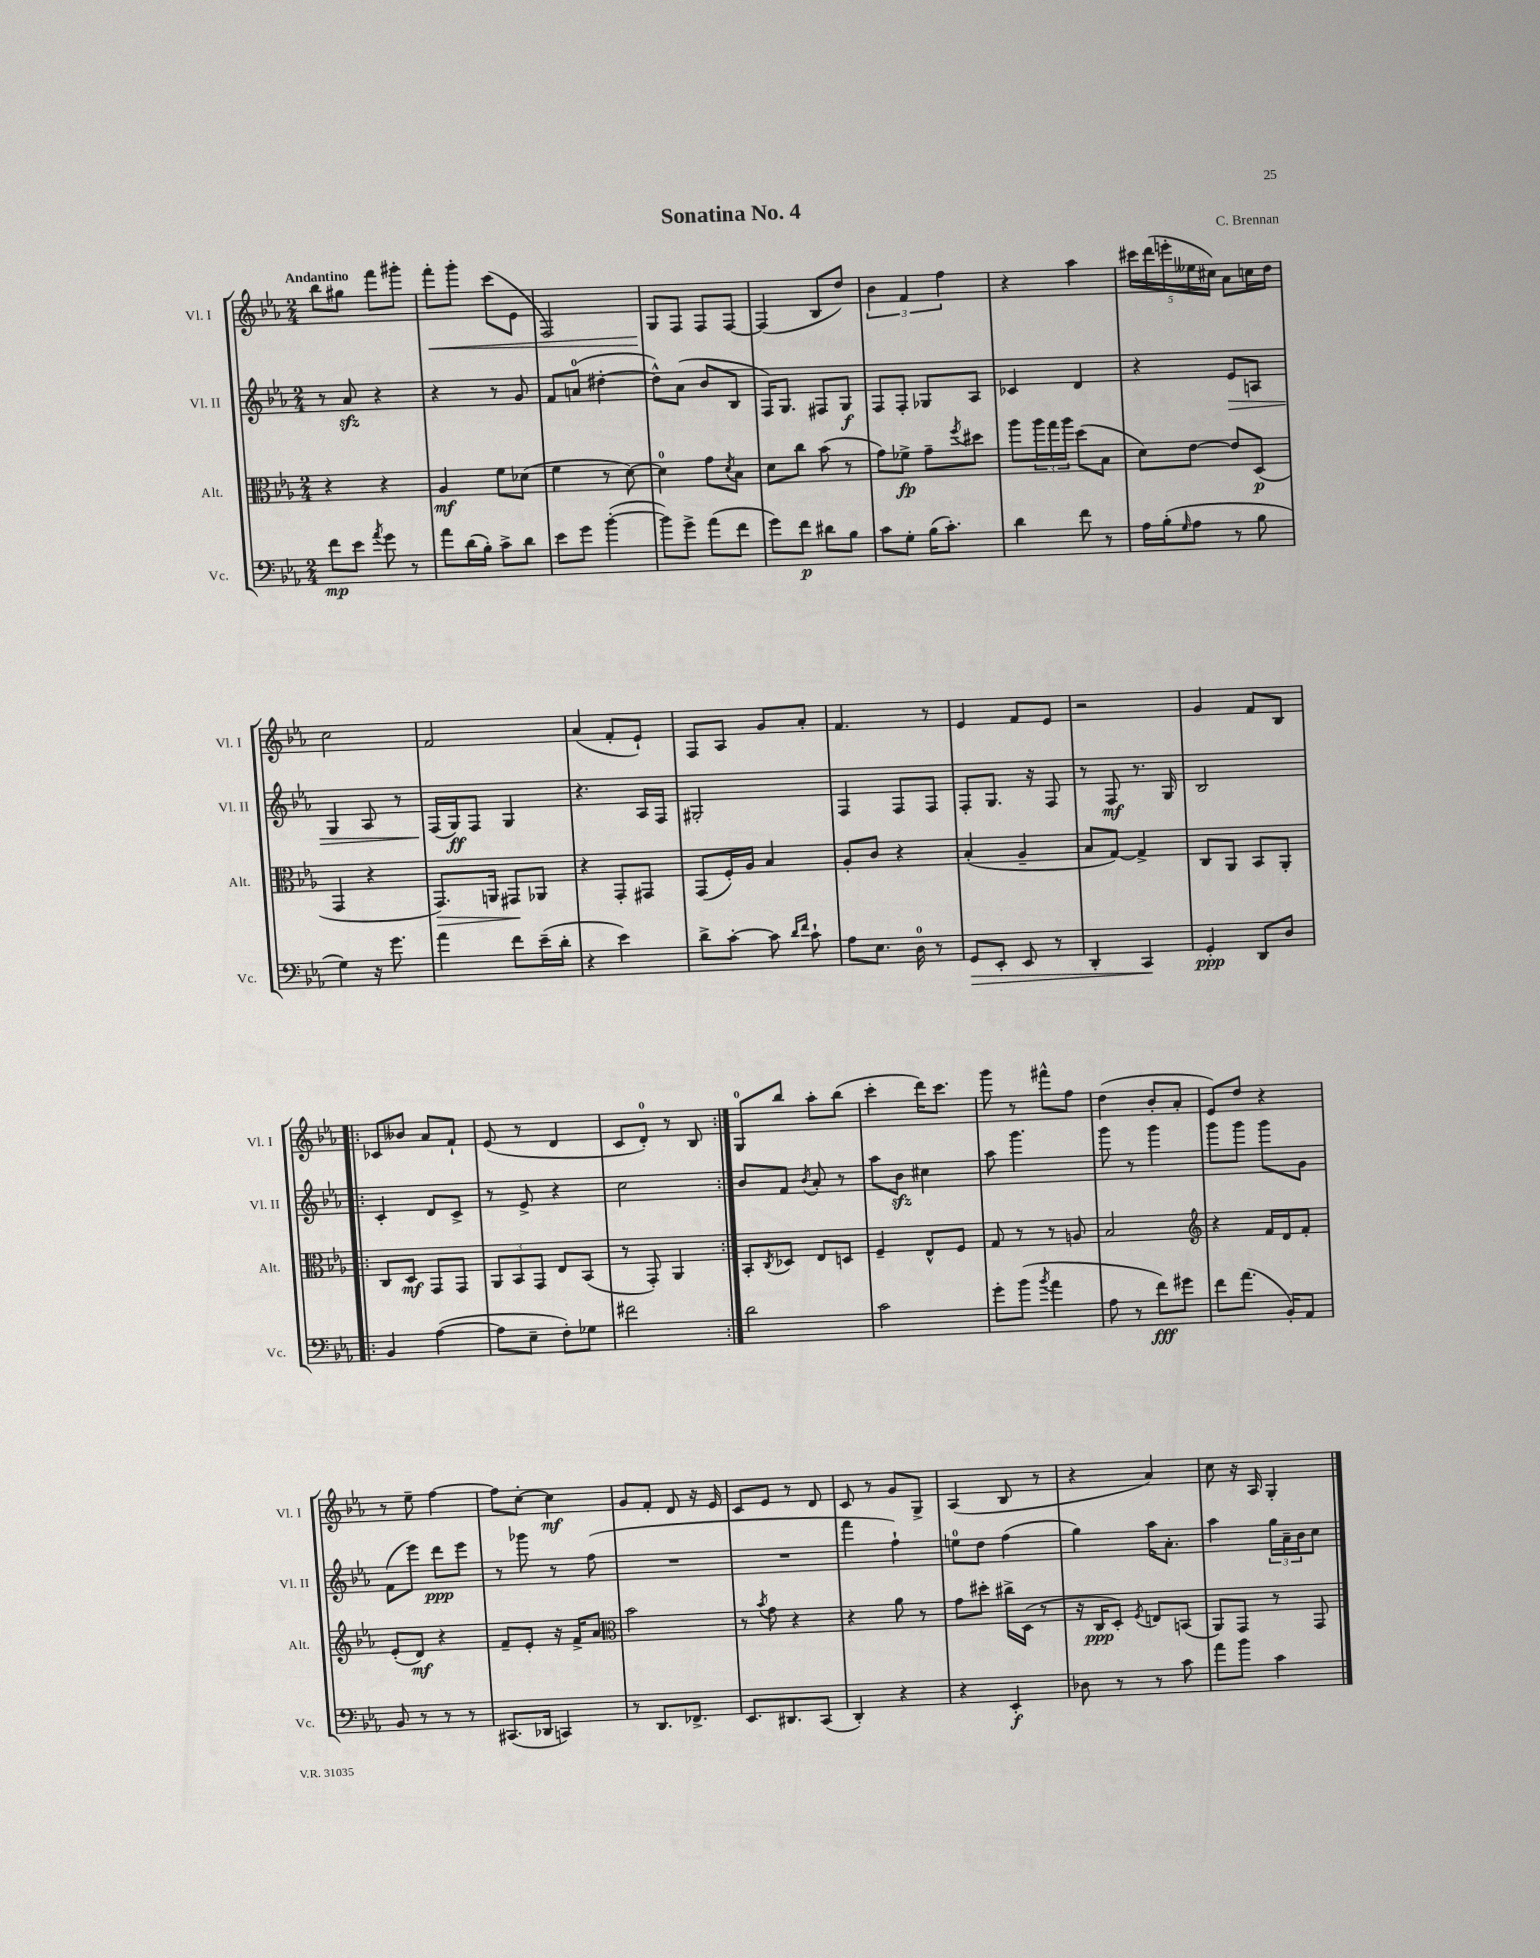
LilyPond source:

\header { title = "Sonatina No. 4" composer = "C. Brennan" }
<<
\new StaffGroup <<
\new Staff = "s0" \with { instrumentName = "Vl. I" shortInstrumentName = "Vl. I" } {
    \clef treble \key ees \major \numericTimeSignature \time 2/4 \tempo "Andantino"
    bes''8 gis''8 f'''8 gis'''8-. |
    f'''8-.\< g'''8-. c'''8( ees'8 |
    f2) |
    g8\! f8 f8 f8~ |
    f4( bes8 d''8) |
    \tuplet 3/2 { bes'4 f'4 f''4 } |
    r4 aes''4 |
    \tuplet 5/4 { cis'''16 d'''16( e'''16-. eeses''16 cis''16) } aes'8 c''16 d''16 |
    c''2 |
    f'2 |
    aes'4( f'8-. ees'8-!) |
    f8 aes8 g'8 aes'8-. |
    f'4. r8 |
    ees'4 f'8 ees'8 |
    r2 |
    g'4 f'8 bes8 |
    \repeat volta 2 { ces'8 beses'8 aes'8 f'8-! |
    ees'8( r8 d'4 |
    c'8 d'8-0-.) r8 bes8 | }
    g8-0 bes''8 aes''8-. bes''8( |
    c'''4-. d'''16) c'''8. |
    g'''8 r8 fis'''8-^ f''8 |
    d''4( bes'8-. aes'8-. |
    ees'8) d''8 r4 |
    r8 ees''8-- f''4~ |
    f''8 c''8~-. c''4\mf |
    g'8 f'8-. d'8 r16 ees'16 |
    c'8 ees'8 r8 d'8 |
    c'8 r8 g'8 g8-> |
    aes4( bes8 r8 |
    r4 aes'4) |
    c''8 r16 aes16 g4-. \bar "|." |
}
\new Staff = "s1" \with { instrumentName = "Vl. II" shortInstrumentName = "Vl. II" } {
    \clef treble \key ees \major \numericTimeSignature \time 2/4
    r8 aes'8\sfz r4 |
    r4 r8 g'8 |
    f'8 a'8-0( dis''4~-. |
    dis''8-^) aes'8( bes'8 bes8 |
    f16) g8. fis8 g8\f |
    f8 f8-. ges8 aes8 |
    ces'4 d'4 |
    r4 ees'8\> a8 |
    g4 aes8 r8 |
    f16\!( g16\ff) f8 g4 |
    r4. aes16 f16 |
    gis2-. |
    f4 f8 f8 |
    f8-. g8. r16 f8 |
    r8 f8\mf r8. g16 |
    bes2 |
    \repeat volta 2 { c'4-. d'8 c'8-> |
    r8 ees'8-> r4 |
    c''2 | }
    bes'8 f'8 \acciaccatura { bes'8 } aes'8-. r8 |
    aes''8 bes'8\sfz cis''4 |
    aes''8 g'''4. |
    g'''8 r8 g'''4 |
    g'''8 g'''8 g'''8 g'8 |
    f'8( ees'''8) d'''8\ppp ees'''8 |
    r8 ges'''8 r8 f''8( |
    R2 |
    R2 |
    f'''4 f''4-!) |
    e''8-0 d''8 f''4( |
    g''4) aes''16 aes'8.-. |
    aes''4 \tuplet 3/2 { g''16 aes'16-- bes'16 } c''8 \bar "|." |
}
\new Staff = "s2" \with { instrumentName = "Alt." shortInstrumentName = "Alt." } {
    \clef alto \key ees \major \numericTimeSignature \time 2/4
    r4 r4 |
    aes4\mf f'8 des'8( |
    f'4 r8 d'8~) |
    d'4-0 g'8 \acciaccatura { d'8 } bes8 |
    d'8 c''8 bes'8( r8 |
    g'8) fes'8->\fp g'8-- \acciaccatura { f''8 } dis''8 |
    aes''8 \tuplet 3/2 { aes''16 g''16 aes''16 } d''8( bes8 |
    d'8) ees'8~ ees'8 d8\p( |
    g,4 r4 |
    g,8.\>) a,16 gis,8\! aes,8 |
    r4 g,8-. gis,8 |
    g,8( f16-.) aes16 bes4 |
    aes8-. c'8 r4 |
    bes4-.( aes4-- |
    bes8 g8~) g4-> |
    c8 aes,8 bes,8 aes,8-. |
    \repeat volta 2 { c8 d8\mf g,8 g,8 |
    \tuplet 3/2 { aes,8 bes,8 g,8 } ees8 bes,8( |
    r8 g,8-.) aes,4 | }
    bes,8-. \acciaccatura { c8 } des8 ees8 d8 |
    f4-- ees8-^ f8 |
    g8 r8 r8 a8 |
    bes2 |
    \clef treble r4 f'16 d'16 f'8-. |
    ees'8-.( d'8\mf) r4 |
    f'8-- ees'8-. r16 f'16-> aes'8 |
    \clef alto bes'2 |
    r8 \acciaccatura { bes'8 } g'8 r4 |
    r4 aes'8 r8 |
    g'8 dis''8-. cis''16-> d16( r8 |
    r16 c16\ppp d8-.) \acciaccatura { f8 } e8 b,8( |
    aes,8) g,8 r8 g,8 \bar "|." |
}
\new Staff = "s3" \with { instrumentName = "Vc." shortInstrumentName = "Vc." } {
    \clef bass \key ees \major \numericTimeSignature \time 2/4
    f'8\mp ees'8 \acciaccatura { aes'8 } g'8 r8 |
    aes'8 d'16( bes16-.) c'8-> d'8 |
    ees'8 g'8 bes'4~-.( |
    bes'8) g'8-> aes'8( f'8 |
    g'8) f'8\p dis'8 bes8 |
    c'8 g8-. bes16( c'8.-.) |
    d'4 f'8 r8 |
    aes16 bes16-.( \grace { g16 } aes8 r8 bes8 |
    g4) r16 g'8. |
    aes'4 f'8 ees'16--( d'16-. |
    r4 ees'4) |
    d'8-> c'8~-. c'8 \grace { d'16 f'16 } c'8-! |
    aes8 ees8. d16-0 r8 |
    g,8\> ees,8-. ees,8 r8 |
    d,4-. c,4\! |
    g,4-.\ppp d,8 d8 |
    \repeat volta 2 { bes,4 aes4~( |
    aes8 ees8-- f8-.) ges8 |
    fis'2 | }
    d'2 |
    c'2 |
    g'8-. bes'8( \acciaccatura { bes'8 } aes'4 |
    aes8 r8 f'8\fff) gis'8 |
    f'8 aes'8.( bes,16-.) aes,8 |
    bes,8 r8 r8 r8 |
    cis,8.( des,16 c,4) |
    r8 d,8. fes,8.-> |
    ees,8. dis,8. c,8( |
    d,4-.) r4 |
    r4 ees,4-.\f |
    des8 r8 r8 c'8 |
    aes'8 bes'8 c'4 \bar "|." |
}
>>
>>
\layout { \context { \Score \remove "Bar_number_engraver" } }
